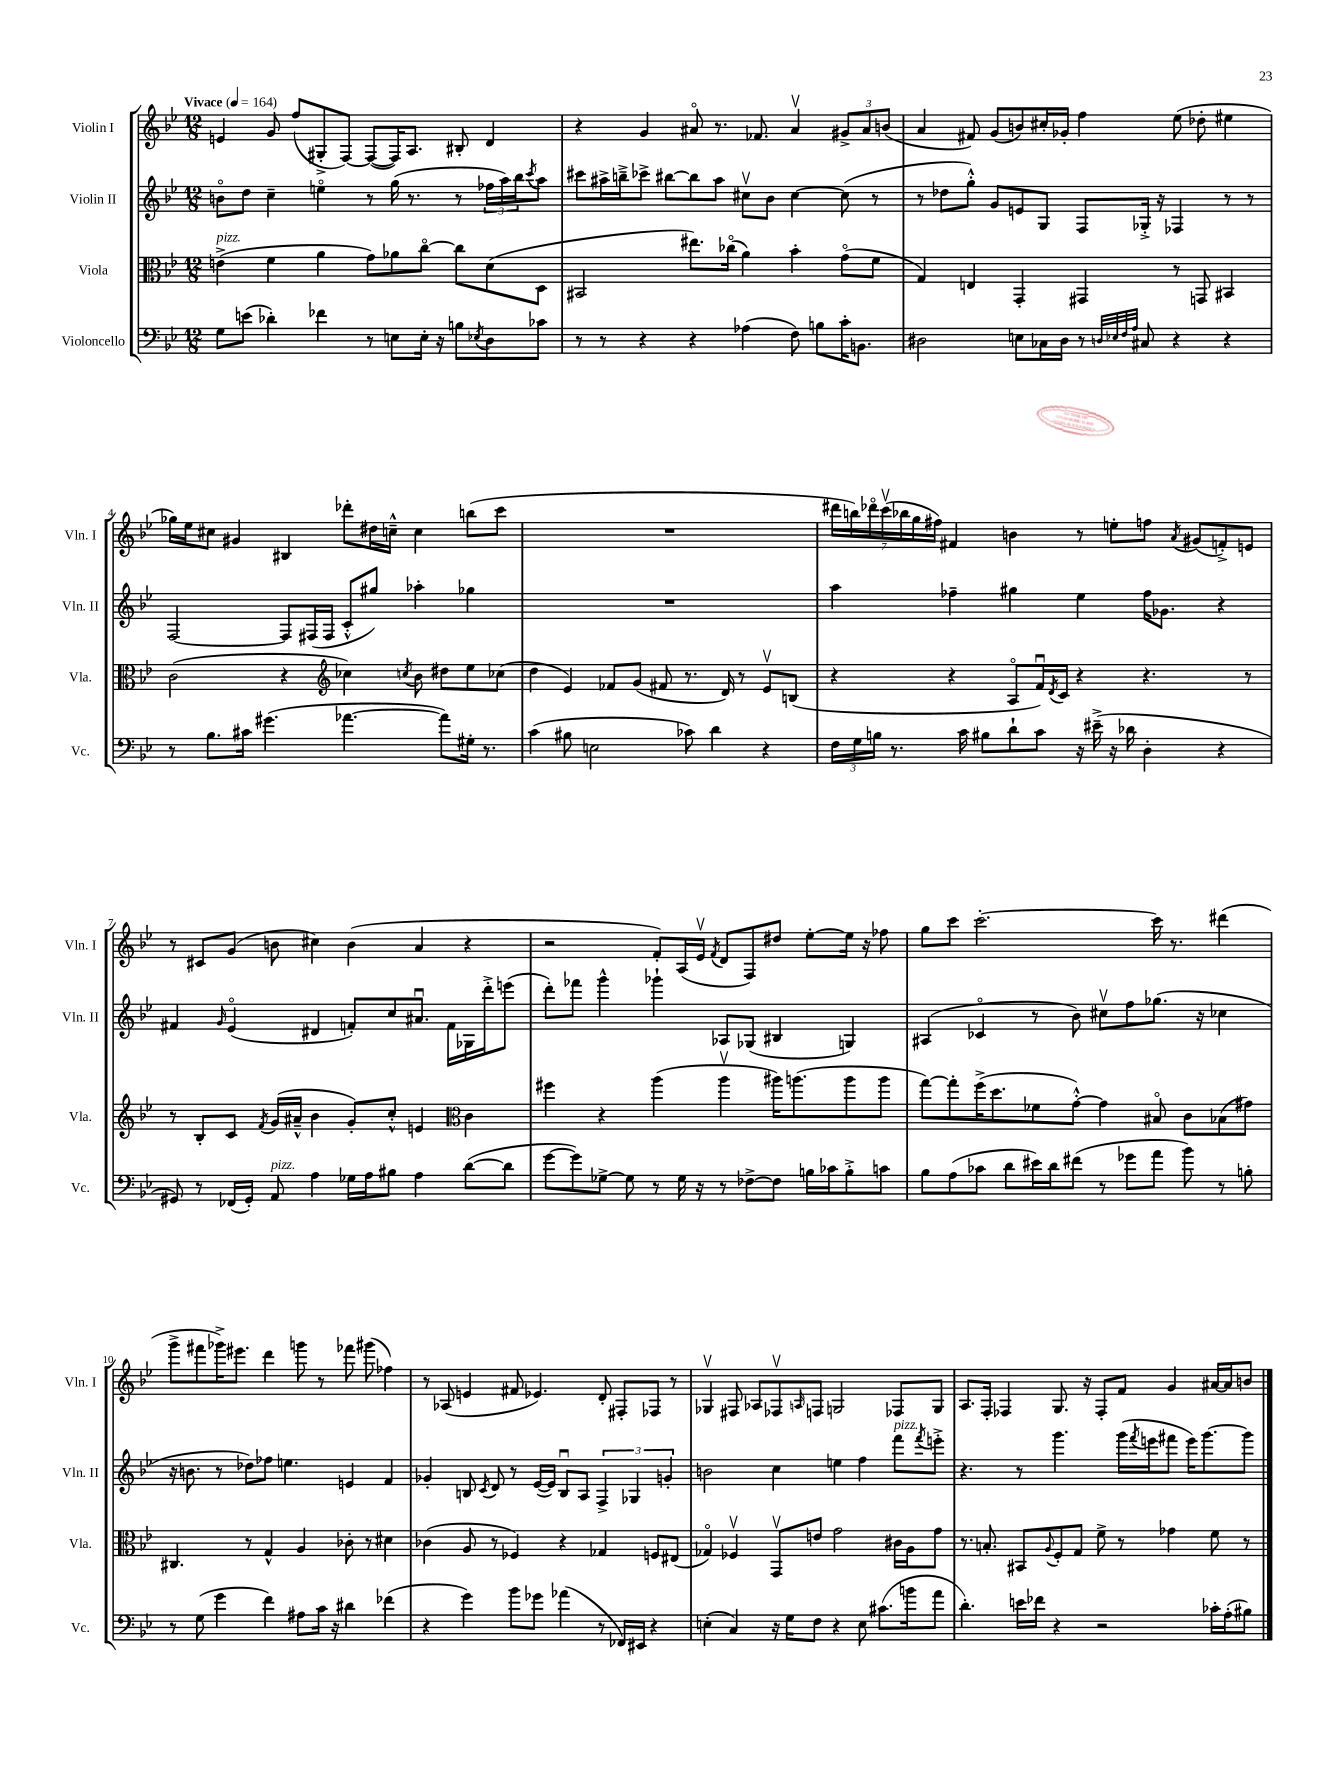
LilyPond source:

<<
\new StaffGroup <<
\new Staff = "s0" \with { instrumentName = "Violin I" shortInstrumentName = "Vln. I" } {
    \clef treble \key bes \major \numericTimeSignature \time 12/8 \tempo "Vivace" 4 = 164
    e'4 g'8 f''8( gis8-.-> f8~) f8~( f16) a8. bis8-. d'4 |
    r4 g'4 ais'8\flageolet r8. fes'8. ais'4\upbow \tuplet 3/2 { gis'8-> ais'8 b'8( } |
    a'4 fis'8) g'8( b'8) cis''16-. ges'16-. f''4 ees''8( des''8-. eis''4 |
    ges''16) ees''16 cis''8 gis'4 bis4 des'''8-. dis''16 c''16---^ c''4 b''8( c'''8 |
    R1. |
    \tuplet 7/4 { dis'''16 b''16) des'''16\flageolet c'''16\upbow( bes''16 g''16 fis''16) } fis'4 b'4 r8 e''8-. f''8 \acciaccatura { a'8 } gis'8( f'8-.->) e'8 |
    r8 cis'8 g'8( b'8 cis''4) b'4( a'4 r4 |
    r2 f'8-.) a16( ees'16\upbow \acciaccatura { f'8 } d'8 f8) dis''8 ees''8~-. ees''16 r16 fes''8 |
    g''8 c'''8 c'''2.~-. c'''16 r8. dis'''4( |
    g'''8-> fis'''8 ges'''16->) eis'''8. d'''4 g'''8 r8 fes'''8 gis'''8( fes''4) |
    r8 aes8( e'4 fis'8 ees'4.) d'8-. fis8-. fes8 r8 |
    ges4\upbow fis8 aes8 fes8\upbow \grace { a16 } f8 g2 fes8 g8 |
    a8. f16-. fes4 g8. r16 fes8-. f'8 g'4 ais'16~ ais'16 b'8 \bar "|." |
}
\new Staff = "s1" \with { instrumentName = "Violin II" shortInstrumentName = "Vln. II" } {
    \clef treble \key bes \major \numericTimeSignature \time 12/8
    b'8\flageolet d''8 c''4-- e''4\flageolet r8 g''16( r8. r8 \tuplet 3/2 { fes''16 a''16) bes''16 } \acciaccatura { c'''8 } a''8 |
    cis'''8 ais''16-> b''16---> ces'''8-> bis''8~ bis''8 ais''8 cis''8\upbow bes'8 cis''4~ cis''8( r8 |
    r8 des''8 g''8-.-^) g'8 e'8 g8 f8 ges16-.-> r16 fes4 r8 r8 |
    f2~ f8 fis16( fis16 c'8-.-^ gis''8) aes''4-. ges''4 |
    R1. |
    a''4 fes''4-- gis''4 ees''4 fes''16 ges'8. r4 |
    fis'4 \grace { g'16 } ees'4\flageolet( dis'4 f'8-.) c''8 ais'8.\downbow f'16 ges16 d'''16-.-> e'''8( |
    d'''8-.) fes'''8 g'''4-^ ges'''4-! aes8 ges8( bis4 g4) |
    ais4( ces'4\flageolet r8 bes'8) cis''8\upbow f''8 ges''8.( r16 ces''4 |
    r16 b'8. r8 des''8) fes''8 e''4. e'4 f'4 |
    ges'4-. b8 \acciaccatura { c'8 } d'8 r8 ees'16~( ees'16) b8\downbow a8 \tuplet 3/2 { f4-> ges4 g'4-. } |
    b'2 c''4 e''4 f''4 f'''8^\markup { \italic "pizz." } \acciaccatura { f'''8 } e'''8-.-> |
    r4. r8 g'''4. g'''16( \acciaccatura { f'''8 } e'''16 fis'''8 e'''16) g'''8.~ g'''8 \bar "|." |
}
\new Staff = "s2" \with { instrumentName = "Viola" shortInstrumentName = "Vla." } {
    \clef alto \key bes \major \numericTimeSignature \time 12/8
    e'4->^\markup { \italic "pizz." }( f'4 a'4 g'8) aes'8 c''8~\flageolet c''8 d'8( d8 |
    bis,2 eis''8.) ces''16\flageolet( a'4) bes'4-. g'8\flageolet( f'8 |
    g4) e4 g,4-. gis,4 r8 g,8 bis,4 |
    c'2( r4 \clef treble ces''4) \acciaccatura { c''8 } bes'8 dis''8 ees''8 ces''8( |
    d''4 ees'4) fes'8 g'8( fis'8 r8. d'16) r8 ees'8\upbow b8( |
    r4 r4 a8\flageolet f'16\downbow) \acciaccatura { d'8 } c'16 r4 r4. r8 |
    r8 bes8-. c'8 \acciaccatura { f'8 } g'16( ais'16---^ bes'4 g'8-.) c''8-.-^ e'4 \clef alto c'4 |
    fis''4 r4 a''4( a''4\upbow ais''16) a''8.( a''8 a''8 |
    g''8~) g''8-. f''16->( d''8. fes'8 g'8~-.-^) g'4 bis8\flageolet c'8 bes8( gis'8) |
    cis4. r8 g4-^ a4 ces'8-. r8 dis'4 |
    ces'4( a8 r8 fes4) r4 ges4 f8 eis8( |
    ges4\flageolet) fes4\upbow g,8\upbow e'8 g'2 cis'16 a16 g'8 |
    r8. b8.-. bis,8 \appoggiatura { a8 } f8-. g8 f'8-> r8 ges'4 f'8 r8 \bar "|." |
}
\new Staff = "s3" \with { instrumentName = "Violoncello" shortInstrumentName = "Vc." } {
    \clef bass \key bes \major \numericTimeSignature \time 12/8
    g8 e'8( des'4-.) fes'4 r8 e8 e16-. r16 b8 \acciaccatura { ees8 } d8 ces'8 |
    r8 r8 r4 r4 aes4( f8) b8 c'16-. b,8. |
    dis2 e8 ces16 dis16 r8 \grace { d32 ees32 f32 a32 } cis8 r4 r4 |
    r8 bes8. cis'16 gis'4.( aes'4.~ aes'8) gis16-. r8. |
    c'4( bis8 e2 ces'8) d'4 r4 |
    \tuplet 3/2 { f16 g16 b16 } r8. c'16 bis8 d'8-! c'8 r16 eis'16--->( r16 des'16 d4-. r4 |
    gis,8) r8 fes,16( gis,16-.) a,8^\markup { \italic "pizz." } a4 ges16 a16 bis8 a4 d'8~( d'8 |
    g'8~ g'8) ges8~-> ges8 r8 ges16 r16 r8 fes8~-> fes8 b16 ces'16 b8-.-> c'8 |
    bes8 a8( ces'8 d'8 eis'16) d'16 fis'8( r8 ges'8 a'8 bes'8) r8 b8-. |
    r8 g8( g'4 f'4) ais8 c'16 r16 dis'4 fes'4( |
    r4 g'4) bes'8 ges'8 aes'4( r8 fes,16) eis,16 r4 |
    e4-.( c4) r16 g16 f8 r4 e8 cis'8.( b'16 a'8 |
    d'4.-.) e'16 fes'16 r4 r2 ces'16-. a16-.( bis8) \bar "|." |
}
>>
>>
